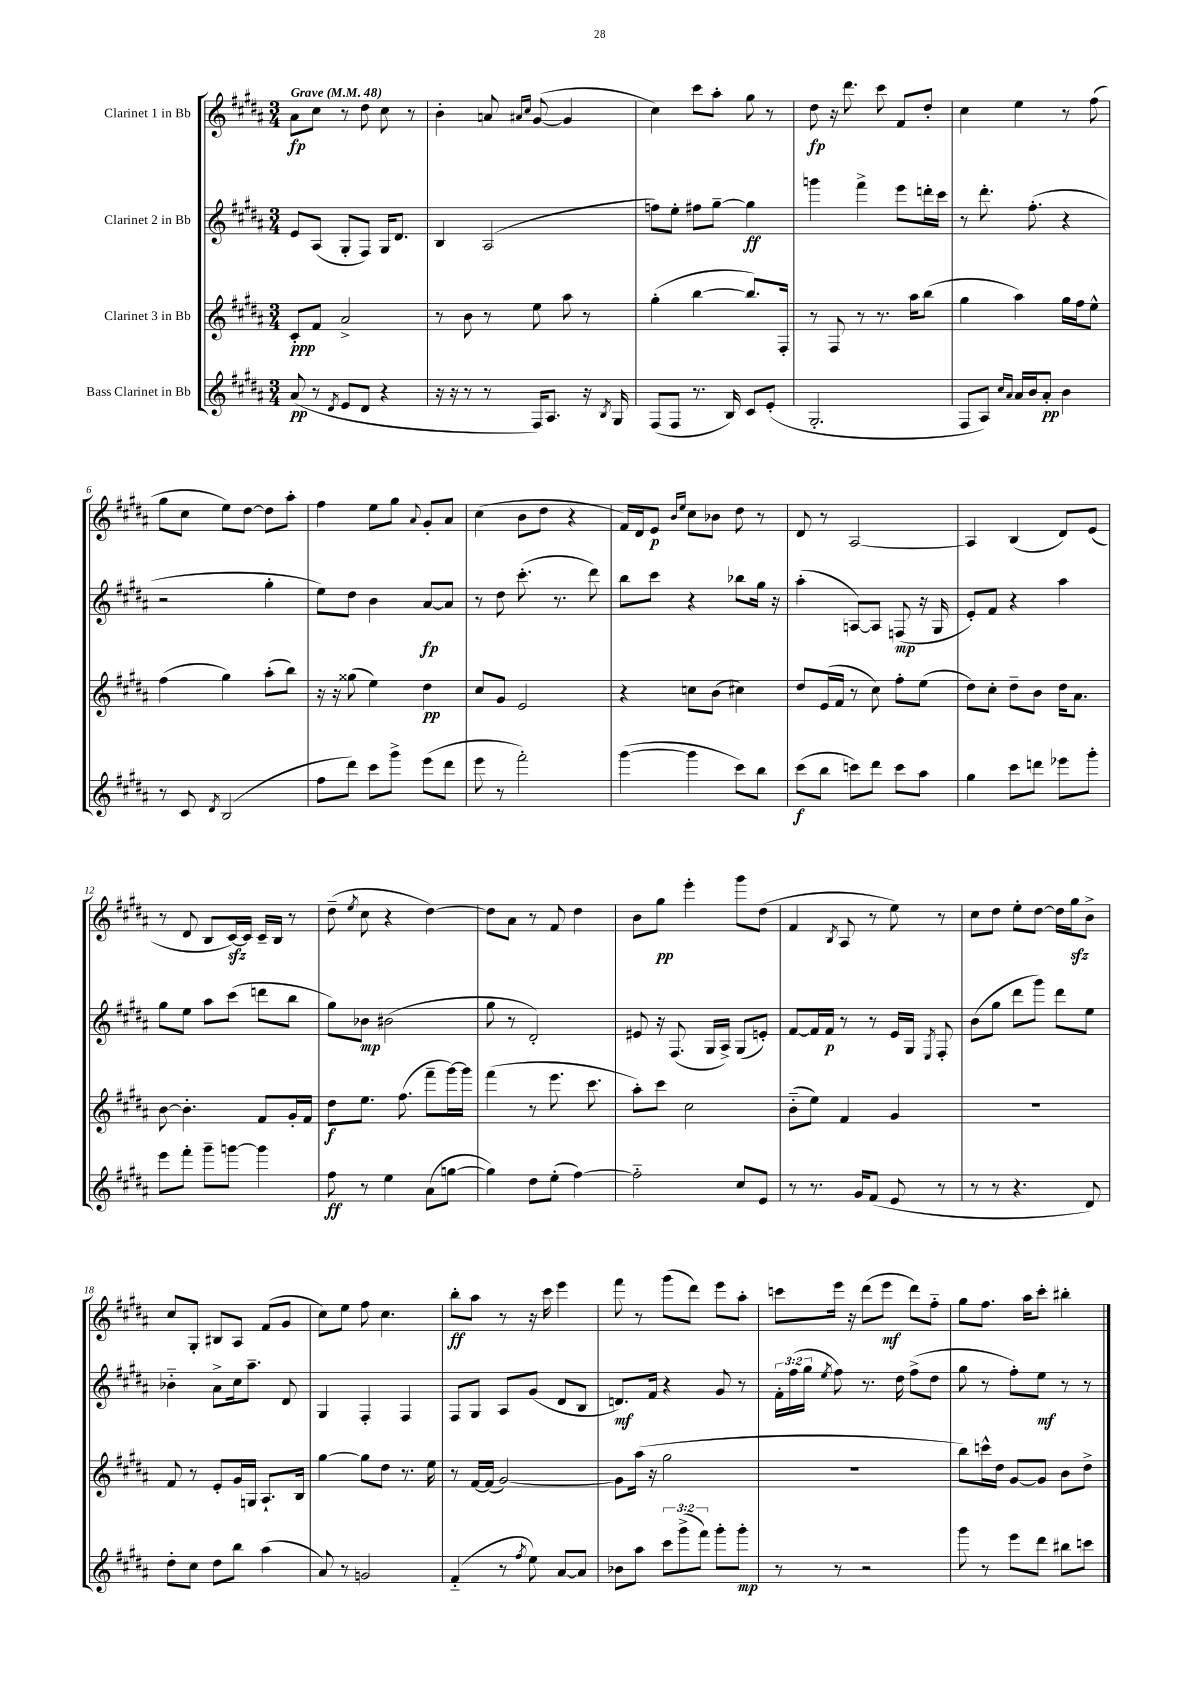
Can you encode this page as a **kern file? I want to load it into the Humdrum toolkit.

**kern	**kern	**kern	**kern
*staff4	*staff3	*staff2	*staff1
*clefG2	*clefG2	*clefG2	*clefG2
*k[f#c#g#d#a#]	*k[f#c#g#d#a#]	*k[f#c#g#d#a#]	*k[f#c#g#d#a#]
*M3/4	*M3/4	*M3/4	*M3/4
*MM48	*MM48	*MM48	*MM48
(8a#	8c#'	8e	8a#
8r	8f#	(8A#	8cc#
8qd#	.	.	.
8e	2a#^	8G#'	8r
8d#	.	8F#)	8dd#
4r	.	16G#	8cc#
.	.	8.d#	.
.	.	.	8r
=	=	=	=
16r	8r	4B	4b'
16r	.	.	.
8r	8b	.	.
8r	8r	(2A#	8a
.	.	.	16qqa#
.	.	.	16qqcc#
16F#)	8ee	.	([8g#
8.A#	.	.	.
.	8aa#	.	4g#]
16r	8r	.	.
8qB	.	.	.
16G#	.	.	.
=	=	=	=
(8F#	(4gg#'	8ff)	4cc#)
8F#	.	8ee'	.
8.r	[4bb	8ff#	8ccc#
.	.	[8gg#~	8aa#'
16B)	.	.	.
8c#	8.bb])	4gg#]	8gg#
(8e'	.	.	8r
.	16F#'	.	.
=	=	=	=
2.G#'	8r	4ggg	8dd#
.	8F#	.	16r
.	.	.	8.ddd#
.	8r	4fff#^	.
.	8.r	.	8ccc#
.	.	8eee	8f#
.	16aa#	.	.
.	(8bb	16ddd'	8dd#'
.	.	16ccc#	.
=	=	=	=
8F#	4gg#	8r	4cc#
8A#)	.	8.ddd#'	.
16qqcc#	.	.	.
16qqa#	.	.	.
16a#	4aa#)	.	4ee
16b	.	(8.ff#'	.
8a#'	.	.	.
4b	16gg#	4r	8r
.	16ff#	.	.
.	8ee^^	.	(8ff#
=	=	=	=
8r	(4ff#	2r	8gg#
8c#	.	.	8cc#
8qd#	.	.	.
(2B	4gg#)	.	8ee)
.	.	.	[8dd#
.	(8aa#'	4gg#'	8dd#]
.	8bb)	.	8aa#'
=	=	=	=
8ff#	16r	8ee)	4ff#
.	16r	.	.
8ddd#)	(8gg##	8dd#	.
8ccc#	4ee)	4b	8ee
8ggg#^	.	.	8gg#
.	.	.	8qqa#
(8eee	4dd#	[8a#	8g#'
8ddd#	.	8a#]	8a#
=	=	=	=
8eee	8cc#	8r	(4cc#
8r	8g#	8dd#	.
2fff#')	2e	(8.ccc#'	8b
.	.	.	8dd#
.	.	8.r	.
.	.	.	4r
.	.	8ddd#)	.
=	=	=	=
([4ggg#	4r	8bb	16f#)
.	.	.	16d#
.	.	8ccc#	8e
.	.	.	16qqb
.	.	.	16qqee
4ggg#]	8cc	4r	8cc#
.	(8b	.	8b-
8ccc#)	4cc#)	8bb-	8dd#
8bb	.	16gg#	8r
.	.	16r	.
=	=	=	=
(8ccc#	8dd#	(4aa#'	8d#
8bb	(16e	.	8r
.	16f#	.	.
8ccc)	8r	[8A)	[2A#
8ddd#	8cc#)	8A]	.
8ccc	8ff#'	(8F	.
8aa#	(8ee	16r	.
.	.	16G#	.
=	=	=	=
4gg#	8dd#)	8e')	4A#]
.	8cc#'	8f#	.
8ccc#	8dd#~	4r	(4B
8ddd	8b	.	.
8eee-	16dd#	4aa#	8d#)
.	8.a#	.	.
8ggg#'	.	.	(8e
=	=	=	=
8eee	[8b	8gg#	8r
8fff#'	4.b']	8ee	8d#
8ggg#~	.	8aa#	8B
[8ggg	.	(8ccc#	[16c#)
.	.	.	16c#]
4ggg]	8f#	8ddd	16c#~
.	.	.	16B
.	16g#'	8bb	8r
.	16f#	.	.
=	=	=	=
8ff#	8dd#	8gg#)	(8dd#~
.	.	.	8qee
8r	8.ee	8b-	8cc#
4ee	.	(2b#	4r
.	(8.ff#	.	.
(8a#	8fff#~	.	[4dd#)
[8gg	[16ggg#)	.	.
.	16ggg#]	.	.
=	=	=	=
4gg])	(4fff#	8gg#	8dd#]
.	.	8r	8a#
8dd#	8r	2d#')	8r
(8ee'	8.eee	.	8f#
[4ff#)	.	.	4dd#
.	8.ccc#	.	.
=	=	=	=
2ff#'~]	8aa#')	8e#	8b
.	8ccc#	16r	8gg#
.	.	(8.F#	.
.	2cc#	.	4eee'
.	.	16G#	.
.	.	16A#^)	.
8cc#	.	(8G#	8ggg#
8e	.	8e')	(8dd#
=	=	=	=
8r	(8b'~	[8f#	4f#
8.r	8ee)	16f#]	.
.	.	16f#	.
.	.	.	8qB
.	4f#	8r	8A#
16g#	.	.	.
(8f#	.	8r	8r
8e	4g#	16e	8ee)
.	.	16G#	.
.	.	8qE	.
8r	.	8F#'	8r
=	=	=	=
8r	2.r	(8b	8cc#
8r	.	8gg#	8dd#
4.r	.	8ddd#	8ee'
.	.	8ggg#)	[8dd#
.	.	8ddd#	16dd#]
.	.	.	16gg#
8d#)	.	8ee	8b^
=	=	=	=
8dd#'	8f#	4b-'~	8cc#
8cc#	8r	.	8G#'
8dd#	8e'	8a#^	8B#
8bb	16g#	16cc#	8A#
.	16G	8.aa#~	.
(4aa#	8.A#`	.	(8f#
.	.	8d#	8g#
.	16B	.	.
=	=	=	=
8a#)	[4gg#	4G#	8cc#)
8r	.	.	8ee
2g	8gg#]	4F#'	8ff#
.	8dd#	.	4.cc#
.	8.r	4F#	.
.	16ee	.	.
=	=	=	=
(4f#'~	8r	8F#	8bb'
.	[16f#	8G#	8aa#
.	(16f#]	.	.
8r	[2g#)	8A#	8r
8qff#	.	.	.
8ee)	.	(8g#	16r
.	.	.	16ccc#
[8a#	.	8d#	4eee
8a#]	.	8B	.
=	=	=	=
8b-	8g#]	8.d)	8fff#
8aa#	(16aa#	.	8r
.	16r	16f#	.
12ccc#	2gg#	4r	(8ggg#
(12ggg#^	.	.	.
.	.	.	8ddd#)
12fff#)	.	.	.
8ggg#'	.	8g#	8eee
8ggg#'	.	8r	8aa#'
=	=	=	=
8r	2.r	24f#'	8ccc
.	.	(24ff#	.
.	.	24gg#	.
.	.	8qee	.
8r	.	8ff#)	16eee
.	.	.	16r
2r	.	8.r	(8ddd#
.	.	.	8eee
.	.	16dd#	.
.	.	(8ff#^	8ddd#)
.	.	8dd#	8ff#'~
=	=	=	=
8ggg#	8bb)	8gg#	8gg#
8r	16ccc^^	8r	8.ff#
.	16dd#	.	.
8eee	[8g#	8ff#')	.
.	.	.	16aa#
8ddd#	8g#]	8ee	8ccc#'
8bb#	8b	8r	4bb#'
8ccc	8dd#^	8r	.
==	==	==	==
*-	*-	*-	*-
